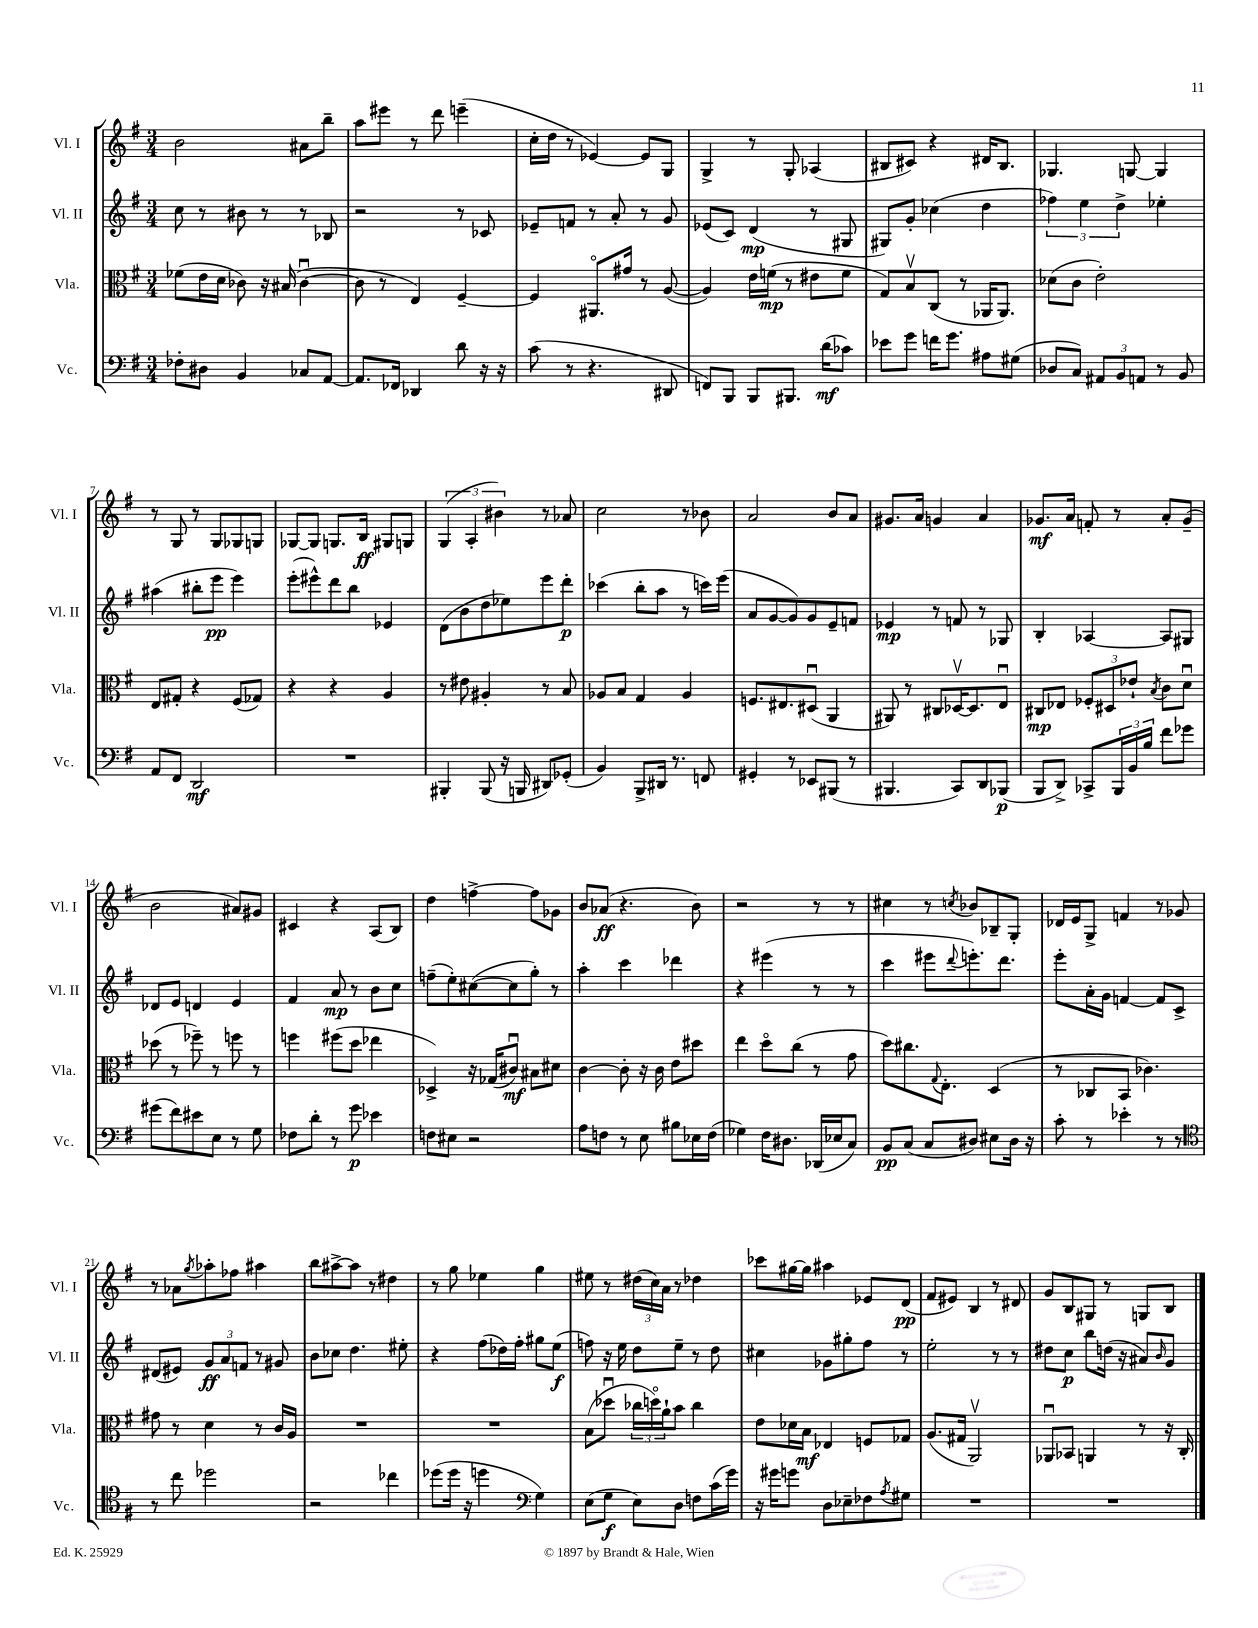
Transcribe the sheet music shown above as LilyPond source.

<<
\new StaffGroup <<
\new Staff = "s0" \with { instrumentName = "Vl. I" shortInstrumentName = "Vl. I" } {
    \clef treble \key g \major \numericTimeSignature \time 3/4
    b'2 ais'8 b''8-- |
    a''8 eis'''8 r8 d'''8 e'''4--( |
    c''16-. d''16 r8 ees'4~) ees'8 g8 |
    g4-> r8 g8-. aes4( |
    bis8 cis'8) r4 dis'16 bis8. |
    ges4. g8~ g4 |
    r8 g8 r8 g8 ges8 g8 |
    ges8~ ges8 g8. b16\ff gis8 g8 |
    \tuplet 3/2 { g4( a4-. bis'4) } r8 aes'8 |
    c''2 r8 bes'8 |
    a'2 b'8 a'8 |
    gis'8. a'16 g'4 a'4 |
    ges'8.\mf a'16 f'8-. r8 a'8-. ges'8--( |
    b'2 ais'8) gis'8 |
    cis'4 r4 a8( b8) |
    d''4 f''4~-> f''8 ges'8 |
    b'8 aes'8\ff( r4. b'8) |
    r2 r8 r8 |
    cis''4 r8 \acciaccatura { c''8 } bes'8 bes8-- g8-. |
    des'16 e'16 g8-> f'4 r8 ges'8 |
    r8 aes'8 \acciaccatura { g''8 } aes''8-. fes''8 ais''4 |
    b''8 ais''8~-> ais''8 r8 dis''4 |
    r8 g''8 ees''4 g''4 |
    eis''8 r8 \tuplet 3/2 { dis''16( c''16) a'16 } r8 des''4 |
    ces'''8 gis''16~ gis''16 ais''4 ees'8 d'8\pp( |
    fis'8 eis'8) b4 r8 dis'8 |
    g'8 b8 gis8 r8 g8 b8 \bar "|." |
}
\new Staff = "s1" \with { instrumentName = "Vl. II" shortInstrumentName = "Vl. II" } {
    \clef treble \key g \major \numericTimeSignature \time 3/4
    c''8 r8 bis'8 r8 r8 bes8 |
    r2 r8 ces'8 |
    ees'8-- f'8 r8 a'8-. r8 g'8 |
    ees'8( c'8) d'4\mp( r8 gis8 |
    gis8) g'8-. ces''4( d''4 |
    \tuplet 3/2 { fes''4) e''4 d''4-> } ees''4-. |
    ais''4( bis''8-. e'''8\pp e'''4) |
    e'''8-.( eis'''8-^) d'''8 b''8 ees'4 |
    d'8( b'8 d''8 ees''8) e'''8 d'''8-.\p |
    ces'''4( b''8-. a''8 r8 c'''16) e'''16( |
    a'8 g'8~ g'8) g'8 e'8-- f'8 |
    ees'4\mp r8 f'8 r8 ges8 |
    b4-. aes4~ aes8 gis8 |
    des'8 e'8 d'4 e'4 |
    fis'4 a'8\mp r8 b'8 c''8 |
    f''8--( e''8-.) cis''8~( cis''8 g''8-.) r8 |
    a''4-. c'''4 des'''4 |
    r4 eis'''4( r8 r8 |
    c'''4 eis'''8 \appoggiatura { d'''8 } e'''8.-.) d'''8. |
    e'''8-. a'16-. g'16 f'4~ f'8 c'8-> |
    dis'8( eis'8) \tuplet 3/2 { g'8\ff a'8 f'8 } r8 gis'8 |
    b'8 ces''8 d''4. eis''8-. |
    r4 fis''8( des''16) fis''16-. gis''8 e''8\f( |
    f''8) r16 e''16 d''8 e''8-- r8 d''8 |
    cis''4 ges'8 gis''8-. fis''8 r8 |
    e''2-. r8 r8 |
    dis''8 c''8\p b''8 d''16( r16 ais'8) \grace { b'16 } g'8 \bar "|." |
}
\new Staff = "s2" \with { instrumentName = "Vla." shortInstrumentName = "Vla." } {
    \clef alto \key g \major \numericTimeSignature \time 3/4
    fes'8( e'16 d'16 ces'8) r16 bis16( ces'4~\downbow |
    ces'8 r8 e4) fis4~-- |
    fis4 ais,8.\flageolet gis'16 r8 a8~( |
    a4) e'16 f'16\mp( r8 eis'8 f'8 |
    g8) b8\upbow c8( r8 aes,16 aes,8.) |
    des'8( c'8 e'2-.) |
    e8 gis8-. r4 fis8( ges8) |
    r4 r4 a4 |
    r8 eis'8 ais4-. r8 b8 |
    aes8 b8 g4 aes4 |
    f8. eis8. dis8\downbow( a,4 |
    ais,8) r8 cis8 des16~\upbow des8. e8\downbow |
    cis8\mp ees8 \tuplet 3/2 { fes8-. dis8 ees'8-! } \acciaccatura { b8 } c'8 d'8\downbow |
    des''8( r8 fes''8--) r8 f''8 r8 |
    f''4 fis''8( d''8 ees''4 |
    des4->) r16 ges16( cis'8\downbow\mf) bis8 dis'8 |
    c'4~ c'8-. r16 c'16 e'8 dis''8 |
    e''4 d''8\flageolet c''8( r8 g'8 |
    d''8) cis''8. \appoggiatura { g8 } e8.-. d4( |
    r8 ces8 b,8 ces'4.) |
    gis'8 r8 d'4 r8 c'16 a16 |
    R2. |
    R2. |
    b8( des''8\downbow \tuplet 3/2 { ces''16 d''16\flageolet) a'16-! } b'8 ces''4 |
    e'8 des'16 b16\mf ees4 f8 ges8 |
    a8.( gis16 a,2\upbow) |
    aes,8\downbow bes,8 a,4 r8 r16 c16-. \bar "|." |
}
\new Staff = "s3" \with { instrumentName = "Vc." shortInstrumentName = "Vc." } {
    \clef bass \key g \major \numericTimeSignature \time 3/4
    fes8-. dis8 b,4 ces8 a,8~ |
    a,8. fes,16 des,4 d'8 r16 r16 |
    c'8( r8 r4. dis,8 |
    f,8) b,,8 b,,8 bis,,8. d'16\mf( ces'8) |
    ees'8 g'8 f'16 g'8. ais8 gis8( |
    des8 c8) \tuplet 3/2 { ais,8 b,8 a,8 } r8 b,8 |
    a,8 fis,8 d,2\mf |
    R2. |
    bis,,4-. bis,,8( r16 b,,16 dis,8) ges,8-.( |
    b,4) b,,8-> dis,16 r8. f,8 |
    gis,4-. r8 ees,8 bis,,8( r8 |
    bis,,4. c,8) d,8 bes,,8\p( |
    b,,8 d,8->) ces,8-> \tuplet 3/2 { b,,16 b,16 b16 } fis'8 ges'8 |
    gis'8( fis'8) eis'8 e8 r8 g8 |
    fes8 d'8-. r8 g'8\p ees'4 |
    f8 eis8 r2 |
    a8 f8 r8 e8 bis8 ees16 f16( |
    ges4) fis16 dis8. des,16( ees16 c8) |
    b,8\pp c8( c8 dis8) eis8 dis16 r16 |
    c'8-. r8 ees'4-. r8 r8 |
    \clef tenor r8 c''8 des''2 |
    r2 ces''4 |
    des''8( des''16 r16 d''4 \clef bass g4) |
    e8( g8\f e8) d8 f8 c'16( g'16) |
    r16 gis'16 g'8 d8 ees8-- fes8 \acciaccatura { a8 } gis8 |
    R2. |
    R2. \bar "|." |
}
>>
>>
